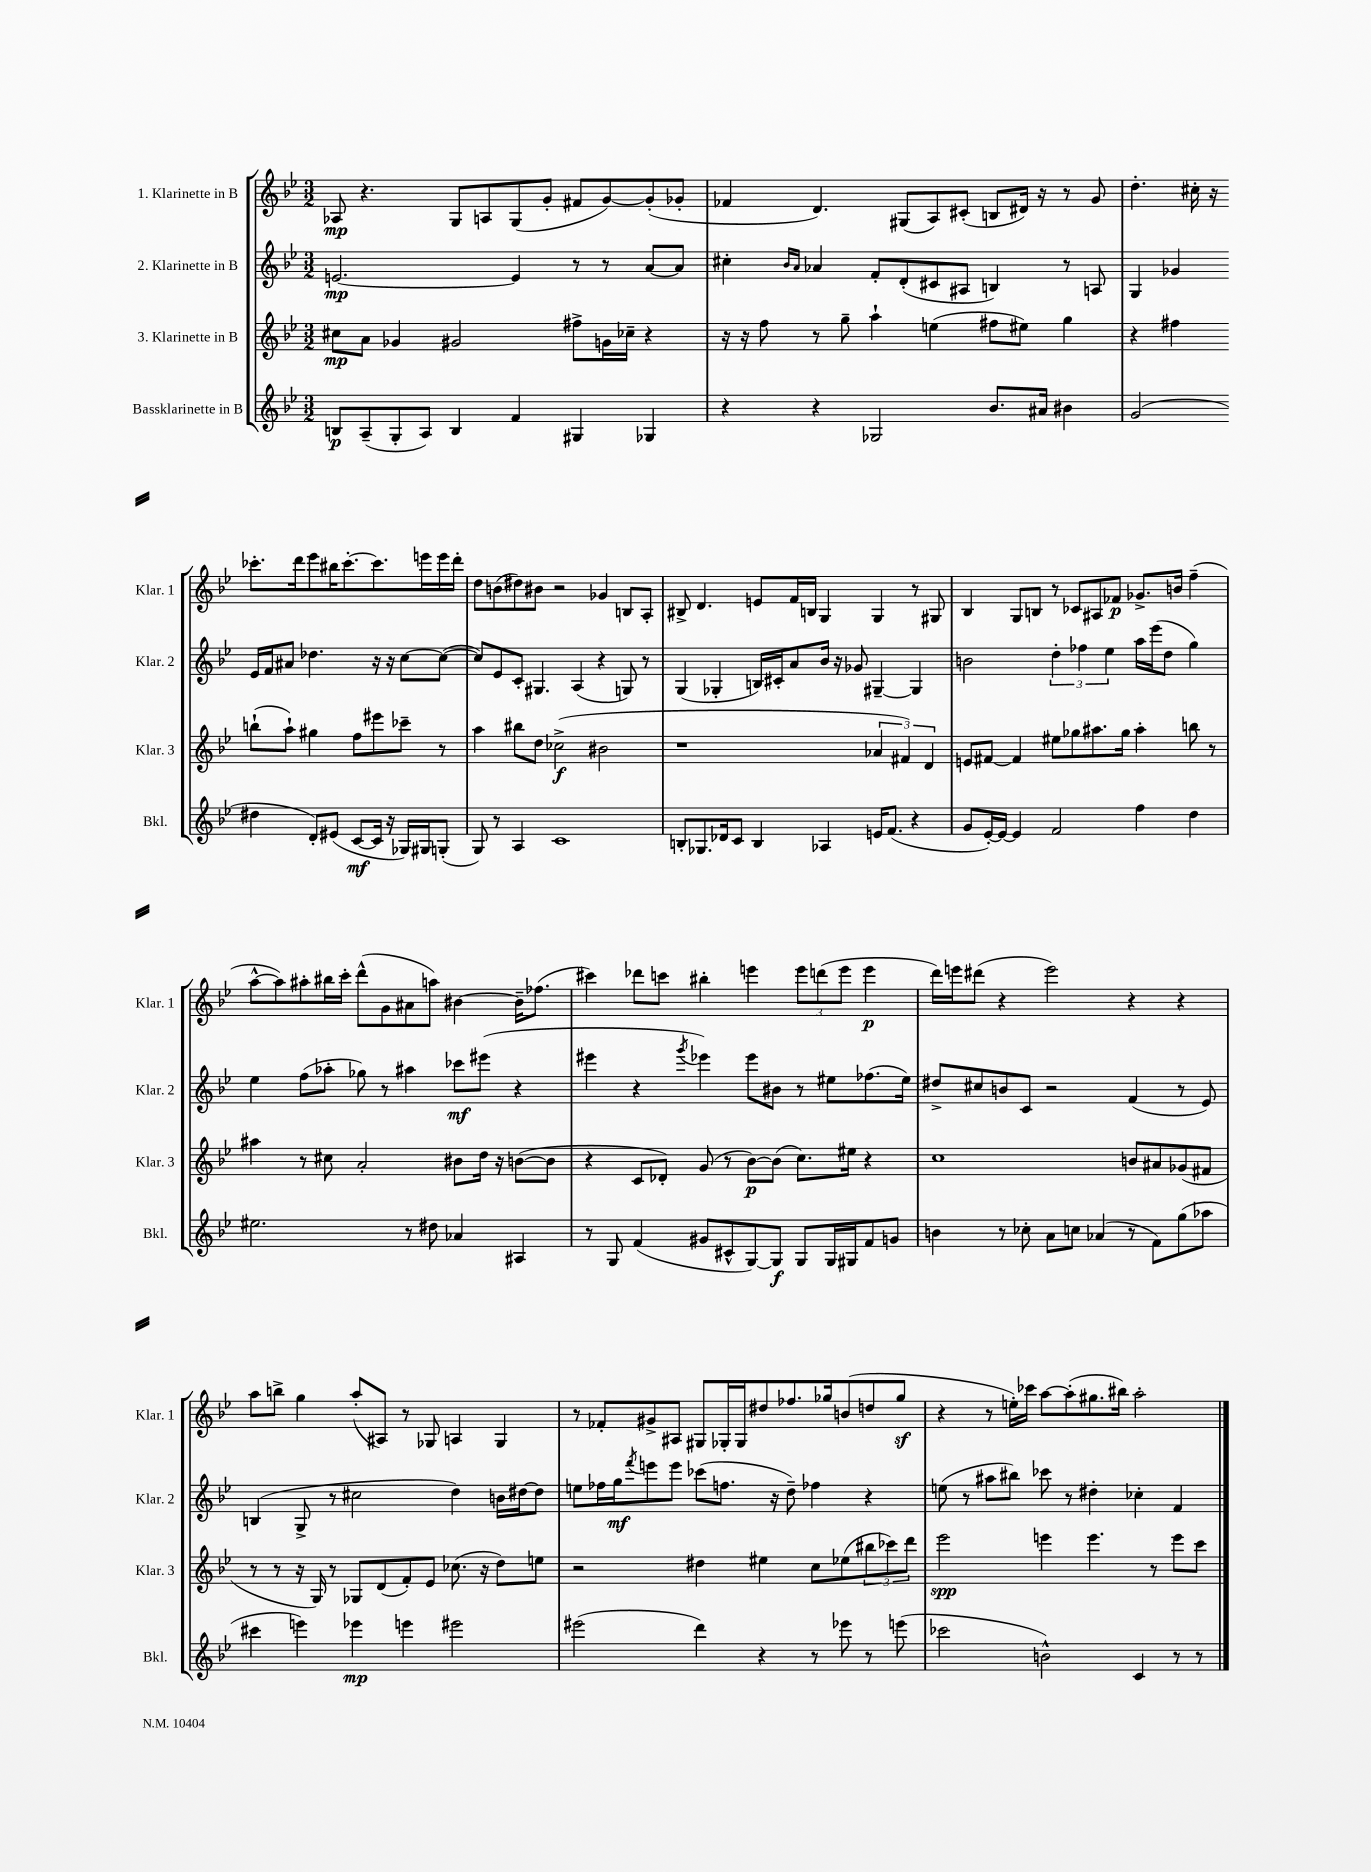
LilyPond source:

<<
\new StaffGroup <<
\new Staff = "s0" \with { instrumentName = "1. Klarinette in B" shortInstrumentName = "Klar. 1" } {
    \clef treble \key bes \major \numericTimeSignature \time 3/2
    aes8\mp r4. g8 a8 g8( g'8-. fis'8 g'8~) g'8-.( ges'8-. |
    fes'4 d'4.) gis8( a8) cis'8-.( b8 dis'16) r16 r8 g'8 |
    d''4.-. cis''16-. r16 ces'''8.-. d'''16 ees'''8 bis''16 ces'''8.~-. ces'''8. e'''16 e'''16 d'''16-. |
    d''8 b'8( dis''8) bis'8 r2 ges'4 b8 a8-. |
    bis8-> d'4. e'8 f'16 b16 g4 g4 r8 gis8 |
    bes4 g8 b8 r8 ces'8 ais8 fes'8\p ges'8.-> b'16 f''4--( |
    a''8~-^ a''8) ais''8-. bis''16 c'''16-. d'''8-^( g'8 ais'8 a''8) bis'4~ bis'16-- fes''8.( |
    cis'''4) des'''8 c'''8 bis''4-. e'''4 \tuplet 3/2 { e'''8 d'''8( e'''8 } e'''4\p |
    d'''16) e'''16 dis'''8( r4 e'''2) r4 r4 |
    a''8 b''8-> g''4 a''8-.( ais8) r8 ges8 a4 ges4 |
    r8 fes'8-. gis'8-> ais8 gis8 ges16-. ges16 dis''8 fes''8. ges''16 b'8( d''8 ges''8\sf |
    r4 r8 e''16-.) ces'''16 a''8~ a''8-.( gis''8. bis''16) a''2-. \bar "|." |
}
\new Staff = "s1" \with { instrumentName = "2. Klarinette in B" shortInstrumentName = "Klar. 2" } {
    \clef treble \key bes \major \numericTimeSignature \time 3/2
    e'2.~\mp e'4 r8 r8 a'8~ a'8 |
    cis''4-. \grace { bes'16 a'16 } aes'4 f'8-. d'8-.( cis'8 ais8 b4) r8 a8 |
    g4 ges'4 ees'16 f'16 ais'8 des''4. r16 r16 c''8~ c''8~( |
    c''8) ees'8 c'8-. gis4. a4( r4 g8) r8 |
    g4( ges4-. b16) cis'16-. a'8 bes'16 r16 ges'8 gis4~-- gis4 |
    b'2 \tuplet 3/2 { d''4-. fes''4 ees''4 } a''16 ees'''16( d''8 g''4) |
    ees''4 f''8( aes''8-. ges''8) r8 ais''4 ces'''8\mf eis'''8( r4 |
    eis'''4 r4 \acciaccatura { g'''8 } ees'''4) ees'''8 bis'8 r8 eis''8 fes''8.( eis''16) |
    dis''8-> cis''8 b'8 c'8 r2 f'4( r8 ees'8) |
    b4( g8-> r8 cis''2 d''4) b'16 dis''16~ dis''8 |
    e''8 fes''16 g''16\mf \acciaccatura { f'''8 } e'''8 e'''8 ces'''8( f''8. r16 d''8--) fes''4 r4 |
    e''8( r8 ais''8 bis''8) ces'''8 r8 dis''4-. ces''4-. f'4 \bar "|." |
}
\new Staff = "s2" \with { instrumentName = "3. Klarinette in B" shortInstrumentName = "Klar. 3" } {
    \clef treble \key bes \major \numericTimeSignature \time 3/2
    cis''8\mp a'8 ges'4 gis'2 fis''8-> g'16 ces''16-- r4 |
    r16 r16 f''8 r8 g''8-- a''4-! e''4( fis''8 eis''8) g''4 |
    r4 fis''4 b''8-!( a''8-!) gis''4 fis''8 eis'''8 ces'''8-- r8 |
    a''4 bis''8 d''8 ces''2->\f( bis'2 |
    r1 \tuplet 3/2 { aes'4 fis'4) d'4 } |
    e'8 fis'8~ fis'4 eis''8 ges''8 ais''8. ges''16 ais''4-. b''8 r8 |
    ais''4 r8 cis''8 a'2-. bis'8 d''16 r16 b'8~( b'8 |
    r4 c'8 des'8-.) g'8( r8 bes'8~\p) bes'8( c''8.) eis''16 r4 |
    c''1 b'8 ais'8 ges'8( fis'8 |
    r8 r8 r16 g16) r8 ges8 d'8( f'8-.) ees'8 ces''8.( r16 d''8) e''8 |
    r2 dis''4 eis''4 c''8 ees''8( \tuplet 3/2 { bis''8 ces'''8) d'''8 } |
    ees'''2\spp e'''4 e'''4. r8 e'''8 c'''8 \bar "|." |
}
\new Staff = "s3" \with { instrumentName = "Bassklarinette in B" shortInstrumentName = "Bkl." } {
    \clef treble \key bes \major \numericTimeSignature \time 3/2
    b8\p a8--( g8-. a8) b4 f'4 gis4 ges4 |
    r4 r4 ges2 bes'8. ais'16 bis'4 |
    g'2( dis''4 d'8-.) eis'8( c'8~\mf c'16 r16 ges16) gis16 g8-.( |
    g8) r8 a4 c'1 |
    b8-. ges8. des'16 c'8 b4 aes4 e'16 f'8.( r4 |
    g'8 ees'16~-.) ees'16~ ees'4 f'2 f''4 d''4 |
    eis''2. r8 dis''8 aes'4 ais4 |
    r8 g8 f'4( gis'8 cis'8-^ g8~) g8\f g8 g16 gis16 f'8 g'8 |
    b'4 r8 ces''8-. a'8 c''8 aes'4( r8 f'8) g''8( aes''8 |
    cis'''4 e'''4) ees'''4\mp e'''4 eis'''2 |
    eis'''2( d'''4) r4 r8 ees'''8 r8 e'''8( |
    ces'''2 b'2-^) c'4 r8 r8 \bar "|." |
}
>>
>>
\layout { \context { \Score \remove "Bar_number_engraver" } }
